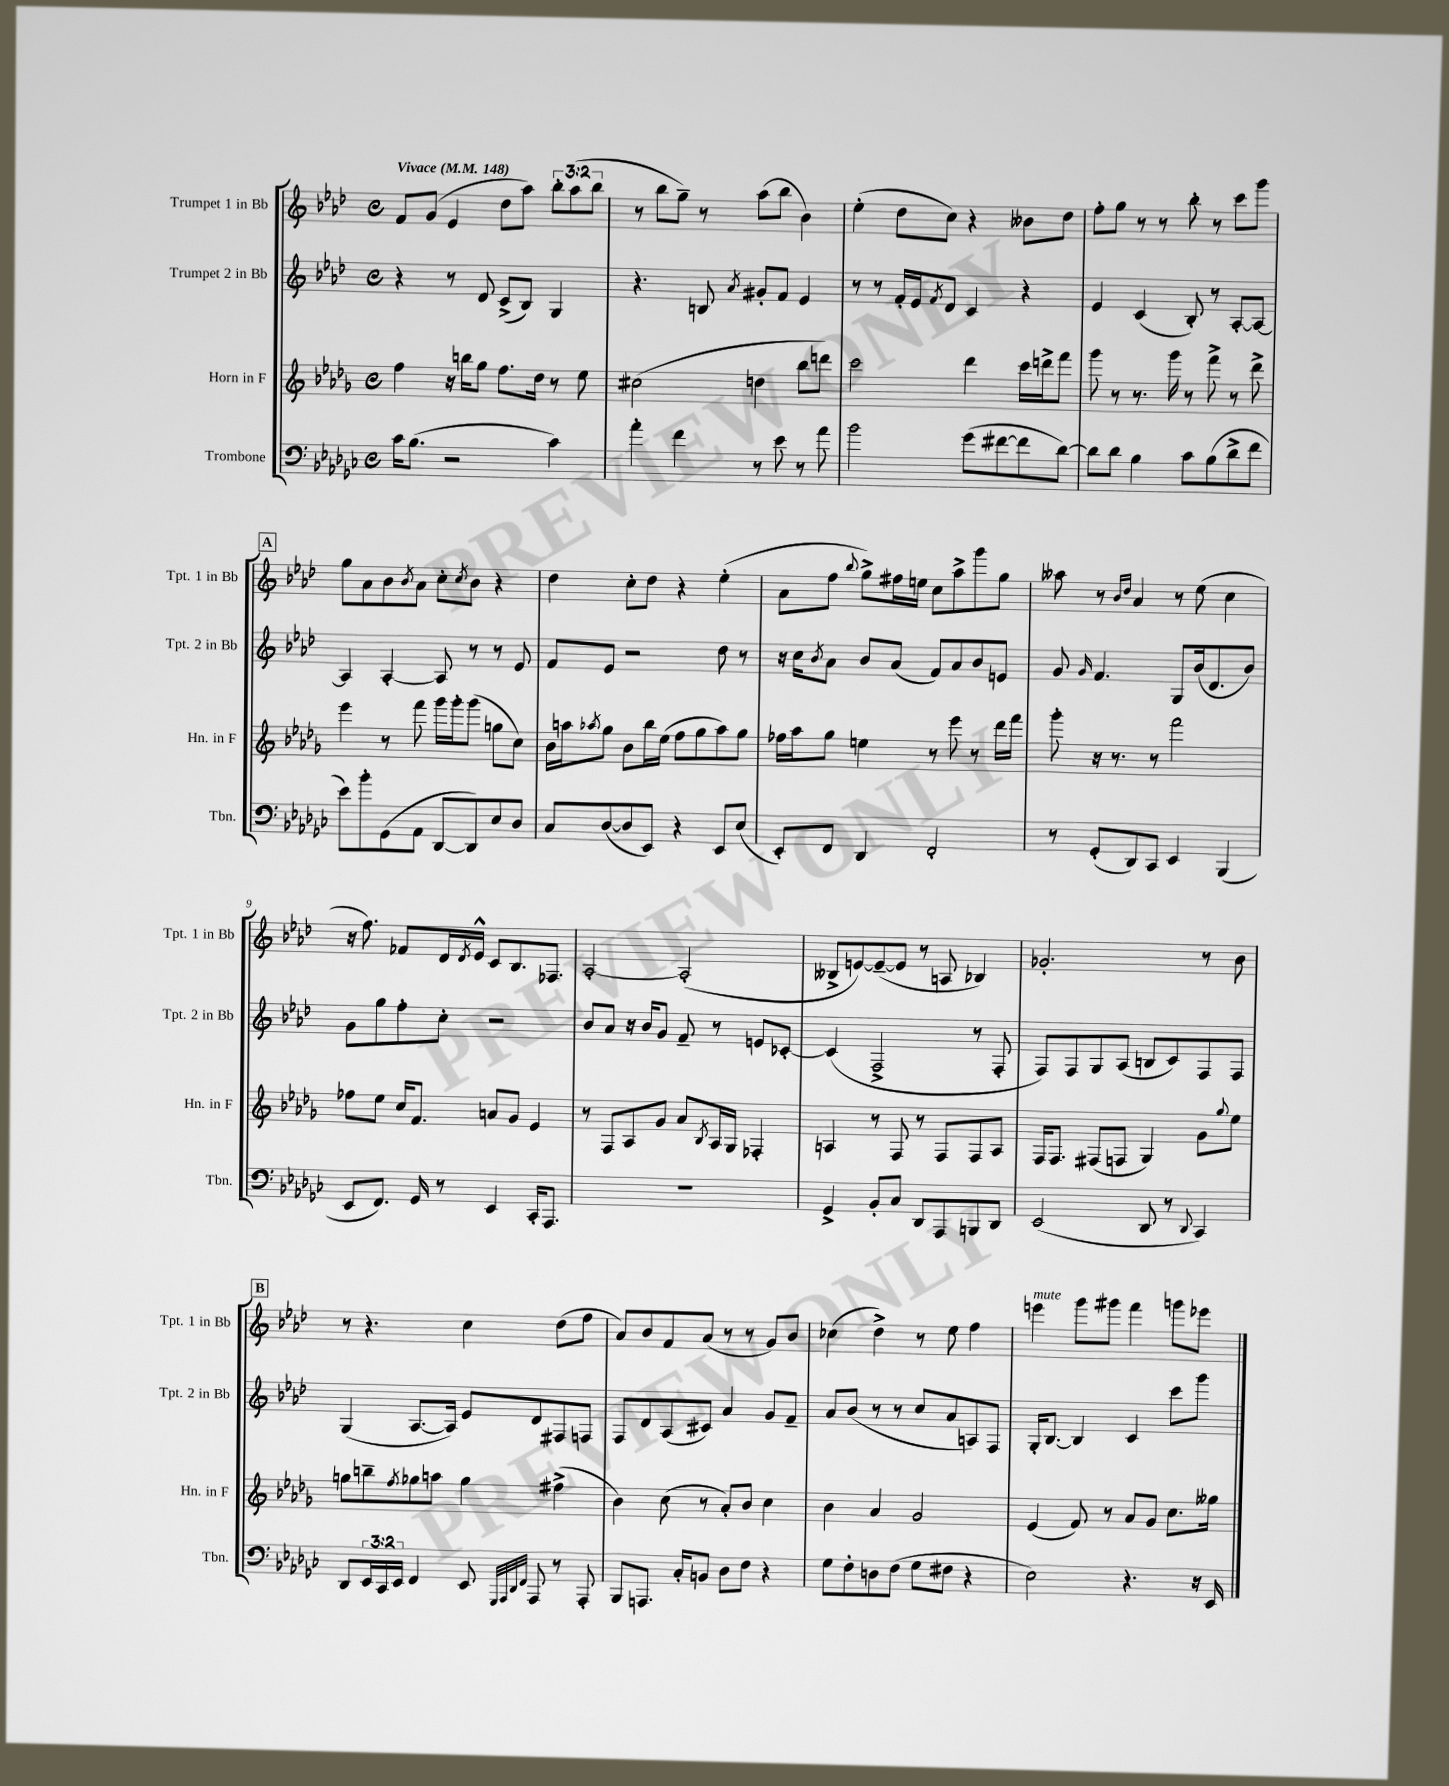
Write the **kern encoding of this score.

**kern	**kern	**kern	**kern
*part4	*part3	*part2	*part1
*staff4	*staff3	*staff2	*staff1
*I"Trombone	*I"Horn in F	*I"Trumpet 2 in Bb	*I"Trumpet 1 in Bb
*I'Tbn.	*I'Hn. in F	*I'Tpt. 2 in Bb	*I'Tpt. 1 in Bb
*clefF4	*clefG2	*clefG2	*clefG2
*k[b-e-a-d-g-c-]	*k[b-e-a-d-g-]	*k[b-e-a-d-]	*k[b-e-a-d-]
*M4/4	*M4/4	*M4/4	*M4/4
*met(c)	*met(c)	*met(c)	*met(c)
*MM148	*MM148	*MM148	*MM148
=1	=1	=1	=1
!	!	!	!LO:TX:a:B:t=Vivace
16c-\KL	4ff\	4r	8f/L
(8.B-\J	.	.	.
.	.	.	(8g/J
2r	16r	8r	4e-/
.	16bbn\KL	.	.
.	8gg-\J	8d-/	.
.	8.ff\L	(8c^/L	8dd-\L
.	.	8B-/J)	8aa-\J)
.	16dd-\Jk	.	.
4c-\)	8r	4G/	12bb-'\L
.	.	.	(12aa-\
.	8ee-\	.	.
.	.	.	12bb-\J
=2	=2	=2	=2
4a-'\	(2cc#X\	4.r	8r
.	.	.	8bb-\L
4f\	.	.	8gg~\J)
.	.	8Bn/	8r
.	.	8qa-/	.
8r	4ddn\	8g#X'/L	(8aa-\L
8e-\	.	8f/J	8bb-\J
8r	8bb-\L	4e-/	4b-\)
8a-\	8dddn\J)	.	.
=3	=3	=3	=3
2b-\	2ccc\	8r	(4ee-'\
.	.	8r	.
.	.	16f'/LL	8dd-\L
.	.	16e-/J	.
.	.	8qf/	.
.	.	8d-/J	8cc\J)
(8g-\L	4ddd-\	4c/	4r
[8f#X\	.	.	.
8f#\]	16ccc\LL	4r	8b--X\L
.	16dddn^\J	.	.
[8d-\J)	8fff\J	.	8dd-\J
=4	=4	=4	=4
8d-\L]	8ggg-\	4e-/	8ff'\L
8d-\J	8r	.	8gg\J
4B-\	8.r	(4c/	8r
.	.	.	8r
.	16ggg-\	.	.
8c-\L	8r	8B-'/)	8bb-'\
(8B-\	8fff^\	8r	8r
8d-^\	8r	[8A-'/L	8ccc\L
8f\J	8ddd-^\	8A-/J_	8ggg\J
!!LO:LB:g=z
!!LO:REH:place=s1:t=A
=5	=5	=5	=5
8e-\L)	4eee-\	4A-/]	8gg\L
8b-'\	.	.	8a-\
(8GG-\	8r	[4A-'/	8b-\
.	.	.	8qb-/
8AA-\J	8fff\	.	8a-\J
[8DD-/L	16ggg-\LL	8A-/]	8cc'\L
.	16ggg-'\J	.	.
.	.	.	8qcc/
8DD-/])	(8ggg-\J	8r	8b-\J
8E-/	8ggn\L	8r	4r
8D-/J	8cc\J)	8e-/	.
=6	=6	=6	=6
8C-/L	16b-\LL	8f/L	4dd-\
.	16aan\J	.	.
.	8qaa-X/	.	.
([8D-/	8gg-\J	8e-/J	.
8D-/]	8b-\L	2r	8cc'\L
8EE-/J)	16bb-\L	.	8dd-\J
.	(16ee-\JJ	.	.
4r	8ff\L	.	4r
.	8gg-\	.	.
8EE-/L	8aa-\)	8dd-\	(4ee-'\
(8E-/J	8gg-\J	8r	.
=7	=7	=7	=7
8EE-'/L)	16ff-X\LL	16r	8a-\L
.	16aa-\J	16cc\KL	.
.	.	8qb-/	.
8FF/J	8gg-\J	8a-\J	8ff\J
.	.	.	8qqbb-/
4DD-/	4een\	8b-/L	8gg^\L)
.	.	(8a-/J	16ff#X\L
.	.	.	16een\JJ
2FF'/	8r	8f/L)	8cc\L
.	8eee-\	8a-/	8aa-^\
.	8r	8b-/	8ggg\
.	16ddd-\LL	8en/J	8gg\J
.	16fff\JJ	.	.
=8	=8	=8	=8
8r	8ggg-'\	8g/	8aa--X\
.	.	16qqg/	.
(8GG-'/L	16r	4.f/	8r
.	8.r	.	.
.	.	.	16qqb-/LL
.	.	.	16qqdd-/JJ
8DD-/)	.	.	4a-/
8CC-/J	8r	.	.
4EE-/	2fff\	8G/L	8r
.	.	(16b-/k	(8ee-\
.	.	8.d-/	.
(4BBB-/	.	.	4cc\
.	.	8b-/J)	.
!!LO:LB:g=z
=9	=9	=9	=9
8EE-/L	8ff-X\L	8g\L	16r
.	.	.	8.ff\)
8.FF/J)	8ee-\J	8gg\	.
.	16cc/KL	8ff'\	8f-X/L
16GG-/	8.f/J	.	.
8r	.	8cc'\J	16d-/L
.	.	.	8qd-/
.	.	.	16e-^^/JJ
4EE-/	8an/L	2r	8c/L
.	8g-/J	.	8.B-/
16CC-'/KL	4e-/	.	.
8.AAA-/J	.	.	8.F-X/J
=10	=10	=10	=10
1r	8r	8b-/L	[2A-'/
.	8F/L	8a-/J	.
.	8A-/	16r	.
.	.	16b-/KL	.
.	8g-/J	8g/J	.
.	8a-/L	8f~/	(2A-'/]
.	8qB-/	.	.
.	16A-/L	8r	.
.	16G-/JJ	.	.
.	4F-X'/	8en/L	.
.	.	[8c-X'/J	.
=11	=11	=11	=11
4GG-^/	4An/	(4c-/]	8B--X^/L
.	.	.	[8en/)
8BB-'/L	8r	2F^/	(8e~/_
8C-/J	8F/	.	8e/J]
8DD-/L	8r	.	8r
8AAA-/	8F/L	.	8An/
8BBBn/	8F/	8r	4B-X/)
8DD-/J	8A/J	8F'/	.
=12	=12	=12	=12
(2EE-/	16F/KL	8F/L)	2.g-X'/
.	8.F/J	.	.
.	.	8F/	.
.	(8F#X/L	8G/	.
.	8Fn/J	(8A-/J	.
8DD-/	4G-/)	8Bn/L	.
8r	.	8c/)	.
8qqDD-/	.	.	.
4CC-/)	8g-\L	8F/	8r
.	8qqgg-/	.	.
.	8ee-\J	8F/J	8b-\
!!LO:LB:g=z
!!LO:REH:place=s1:t=B
=13	=13	=13	=13
8DD-/L	8ggn\L	(4G/	8r
24EE-/L	8bbn~\	.	4.r
24CC-/	.	.	.
24EE-/JJ	.	.	.
.	8qff/	.	.
4FF/	8gg-X\	[8.A-/L	.
.	8aan\J	.	.
.	.	16A-/Jk])	.
8EE-/	4gg-\	8e-/L	4cc\
32qqGGG-/LLL	.	.	.
32qqAAA-/	.	.	.
32qqDD-/	.	.	.
32qqFF/JJJ	.	.	.
8AAA-/	.	8d-/	.
8r	(4ff#X^\	8F#X/	(8dd-\L
8AAA-'/	.	8Fn/J	8ff\J
=14	=14	=14	=14
8BBB-/L	4b-\)	8F/L	8a-/L)
8.AAAn/J	.	8d-/	8b-/
.	(8cc\	(8A-/	8f/
16C-'/KL	.	.	.
8BBn/J	8r	8c#X/J)	(8a-/J
8D-\L	8a-'/L)	4a-/	8r
8F\J	8b-/J	.	8r
4r	4cc\	8g/L	8g/L)
.	.	8f~/J	8b-/J
=15	=15	=15	=15
8G-\L	4b-\	8a-/L	(4cc-X\
8F'\	.	(8b-/J	.
8Dn\	4a-/	8r	4dd-^\)
(8F\J	.	8r	.
8G-\L	2g-/	8cc/L	8r
8F#X\J	.	8a-/	8ee-\
4r	.	8An/)	4ff\
.	.	8F/J	.
=16	=16	=16	=16
!	!	!	!LO:TX:a:i:t=mute
2E-\)	(4e-/	16G'/KL	4eeen\
.	.	[8.B-/J	.
.	8f/)	4B-/]	8ggg\L
.	8r	.	8ggg#X\J
4.r	8a-/L	4c/	4fff\
.	8g-/J	.	.
.	8.cc\L	8ccc\L	8gggn\L
16r	.	8ggg\J	8eee-X\J
16EE-/	16gg--X\Jk	.	.
==	==	==	==
*-	*-	*-	*-
